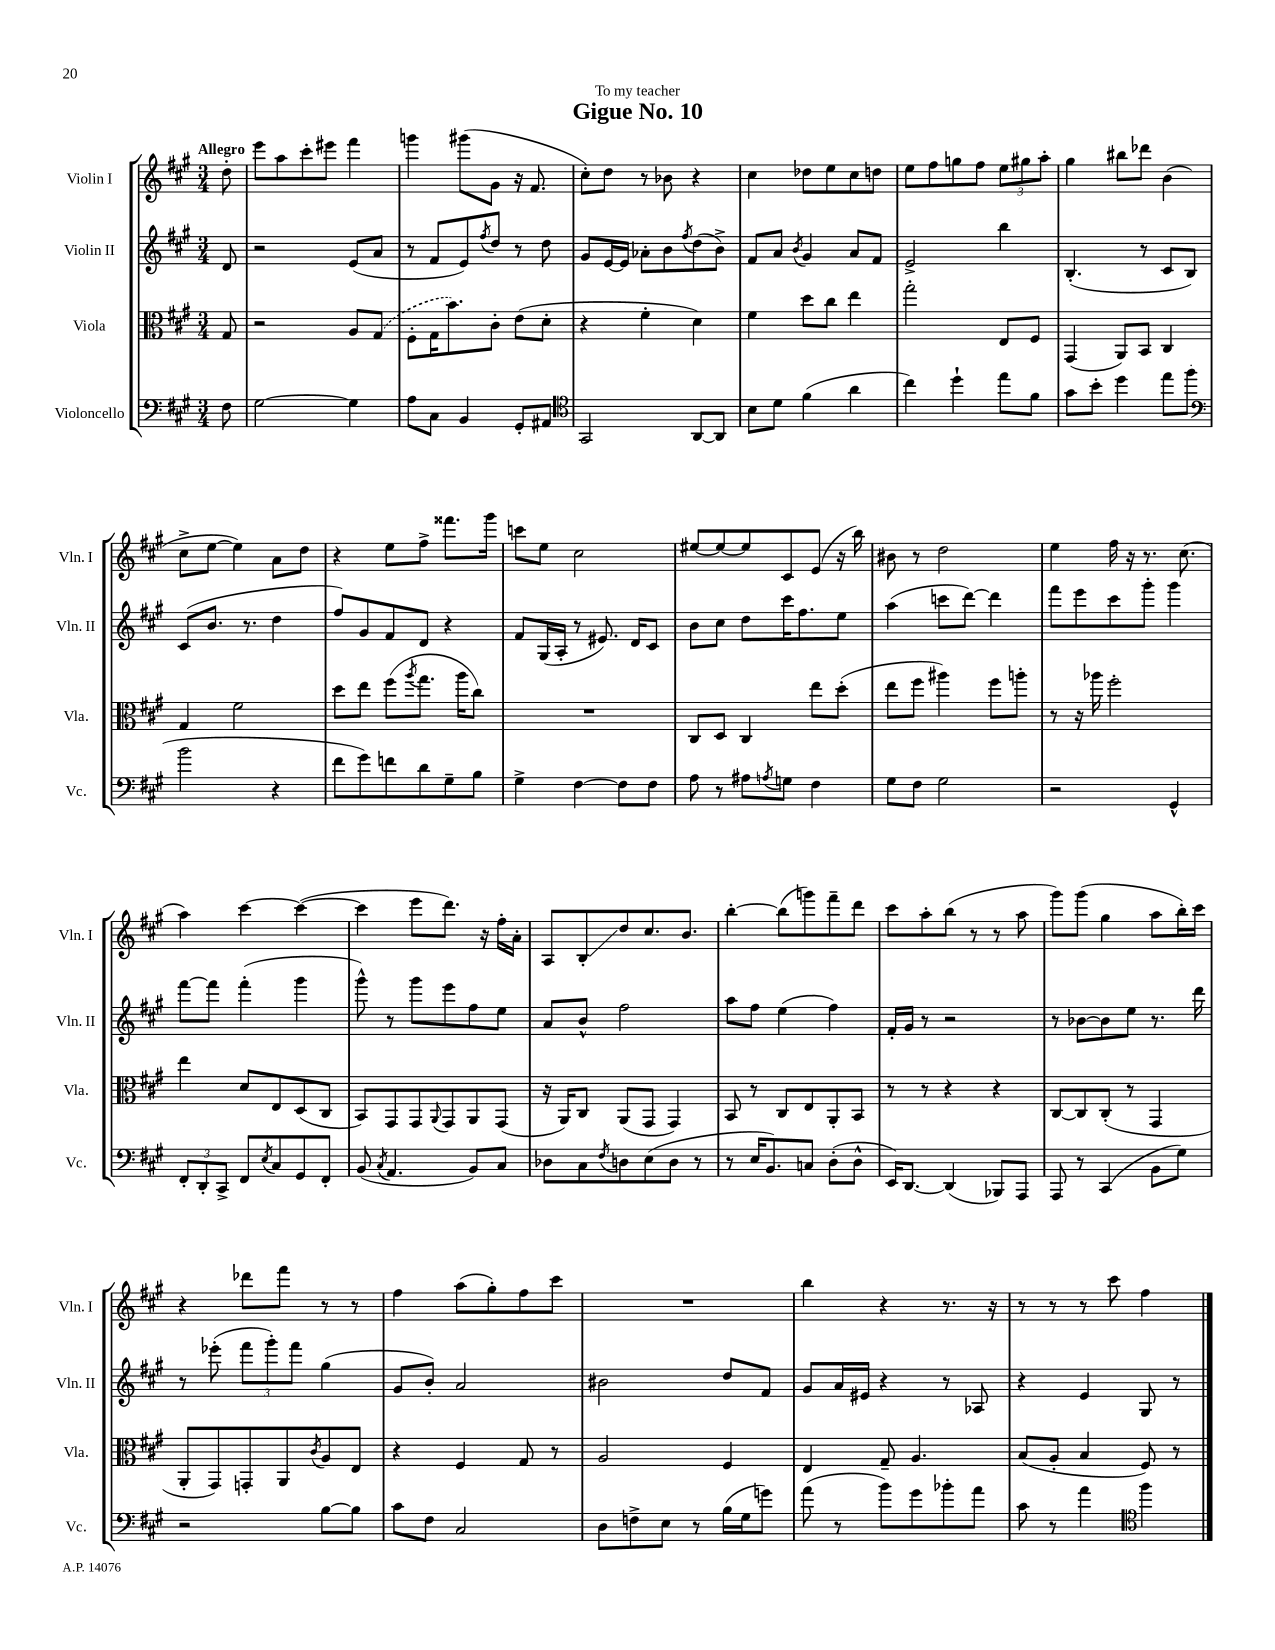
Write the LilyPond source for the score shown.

\header { title = "Gigue No. 10" dedication = "To my teacher" }
<<
\new StaffGroup <<
\new Staff = "s0" \with { instrumentName = "Violin I" shortInstrumentName = "Vln. I" } {
    \clef treble \key a \major \numericTimeSignature \time 3/4 \partial 8 \tempo "Allegro"
    d''8-. |
    e'''8 a''8 cis'''8-. eis'''8 fis'''4 |
    g'''4 gis'''8( gis'8 r16 fis'8. |
    cis''8-.) d''8 r8 bes'8 r4 |
    cis''4 des''8 e''8 cis''8 d''8 |
    e''8 fis''8 g''8 fis''8 \tuplet 3/2 { e''8 gis''8 a''8-. } |
    gis''4 bis''8 des'''8 b'4( |
    cis''8-> e''8~ e''4) a'8 d''8 |
    r4 e''8 fis''8-> fisis'''8. gis'''16 |
    c'''8 e''8 cis''2 |
    eis''8~ eis''8~ eis''8 cis'8 e'8( r16 b''16) |
    bis'8 r8 d''2 |
    e''4 fis''16 r16 r8. cis''8.( |
    a''4) cis'''4~ cis'''4~( |
    cis'''4 e'''8 d'''8.) r16 fis''16-. a'16-. |
    a8 b8-.\glissando d''8 cis''8. b'8. |
    b''4~-. b''8( g'''8) fis'''8-- d'''8 |
    cis'''8 a''8-. b''8( r8 r8 a''8 |
    gis'''8) gis'''8( gis''4 a''8 b''16-.) cis'''16 |
    r4 des'''8 fis'''8 r8 r8 |
    fis''4 a''8( gis''8-.) fis''8 cis'''8 |
    R2. |
    b''4 r4 r8. r16 |
    r8 r8 r8 cis'''8 fis''4 \bar "|." |
}
\new Staff = "s1" \with { instrumentName = "Violin II" shortInstrumentName = "Vln. II" } {
    \clef treble \key a \major \numericTimeSignature \time 3/4 \partial 8
    d'8 |
    r2 e'8( a'8 |
    r8 fis'8 e'8) \acciaccatura { fis''8 } d''8 r8 d''8 |
    gis'8 e'16~ e'16 aes'8-. b'8 \acciaccatura { fis''8 } d''8( b'8->) |
    fis'8 a'8 \acciaccatura { b'8 } gis'4 a'8 fis'8 |
    e'2-> b''4 |
    b4.-.( r8 cis'8 b8) |
    cis'8( b'8. r8. d''4 |
    fis''8) gis'8 fis'8 d'8 r4 |
    fis'8 gis16( a16-. r8 eis'8.) d'16 cis'8 |
    b'8 cis''8 d''8 cis'''16 fis''8. e''8 |
    a''4( c'''8 d'''8~) d'''4 |
    fis'''8 e'''8 cis'''8 gis'''8-. gis'''4 |
    fis'''8~ fis'''8 fis'''4-.( gis'''4 |
    gis'''8-^) r8 gis'''8 e'''8 fis''8 e''8 |
    a'8 b'8-^ fis''2 |
    a''8 fis''8 e''4( fis''4) |
    fis'16-. gis'16 r8 r2 |
    r8 bes'8~ bes'8 e''8 r8. d'''16 |
    r8 ees'''8-.( \tuplet 3/2 { fis'''8 gis'''8-.) fis'''8 } gis''4( |
    gis'8 b'8-.) a'2 |
    bis'2 d''8 fis'8 |
    gis'8 a'16 eis'16 r4 r8 aes8 |
    r4 e'4 gis8 r8 \bar "|." |
}
\new Staff = "s2" \with { instrumentName = "Viola" shortInstrumentName = "Vla." } {
    \clef alto \key a \major \numericTimeSignature \time 3/4 \partial 8
    gis8 |
    r2 a8 \once \slurDashed gis8( |
    fis8-. gis16 b'8.) cis'8-. e'8( d'8-. |
    r4 fis'4-. d'4) |
    fis'4 d''8 cis''8 e''4 |
    gis''2-. e8 fis8 |
    gis,4( a,8) b,8 cis4 |
    gis4 fis'2 |
    d''8 e''8 fis''8( \acciaccatura { a''8 } gis''8. a''16 cis''8) |
    R2. |
    cis8 d8 cis4 e''8 d''8-.( |
    e''8 fis''8 ais''4) fis''8 a''8-. |
    r8 r16 aes''16 fis''2-. |
    e''4 d'8 e8 d8( cis8 |
    b,8) gis,8 gis,8 \appoggiatura { a,8 } gis,8 a,8 gis,8( |
    r16 a,16) cis8 a,8( gis,8 gis,4) |
    b,8 r8 cis8 e8 a,8-. b,8 |
    r8 r8 r4 r4 |
    cis8~ cis8 cis8-.( r8 gis,4 |
    a,8-. gis,8) g,8-. a,8 \acciaccatura { cis'8 } a8 e8 |
    r4 fis4 gis8 r8 |
    a2 fis4 |
    e4 gis8-- a4. |
    b8( a8-. b4 fis8) r8 \bar "|." |
}
\new Staff = "s3" \with { instrumentName = "Violoncello" shortInstrumentName = "Vc." } {
    \clef bass \key a \major \numericTimeSignature \time 3/4 \partial 8
    fis8 |
    gis2~ gis4 |
    a8 cis8 b,4 gis,8-. ais,8 |
    \clef tenor gis,2 a,8~ a,8 |
    b8 d'8 fis'4( a'4 |
    cis''4) d''4-! e''8 fis'8 |
    gis'8 b'8-. d''4 e''8 fis''8( |
    \clef bass b'2 r4 |
    fis'8 gis'8) f'8 d'8 gis8-- b8 |
    gis4-> fis4~ fis8 fis8 |
    a8 r8 ais8 \acciaccatura { a8 } g8 fis4 |
    gis8 fis8 gis2 |
    r2 gis,4-^ |
    \tuplet 3/2 { fis,8-. d,8-. cis,8-> } fis,8 \acciaccatura { e8 } cis8 gis,8 fis,8-. |
    b,8( \acciaccatura { cis8 } a,4. b,8) cis8 |
    des8 cis8 \acciaccatura { fis8 } d8 e8( d8 r8 |
    r8 e16 b,8.) c8 d8-.( d8-^ |
    e,16) d,8.~ d,4( bes,,8) a,,8 |
    a,,8 r8 cis,4( b,8 gis8) |
    r2 b8~ b8 |
    cis'8 fis8 cis2 |
    d8 f8-> e8 r8 b16( gis16 g'8) |
    a'8( r8 b'8) gis'8 bes'8-. a'8 |
    cis'8 r8 a'4 \clef tenor fis''4 \bar "|." |
}
>>
>>
\layout { \context { \Score \remove "Bar_number_engraver" } }
